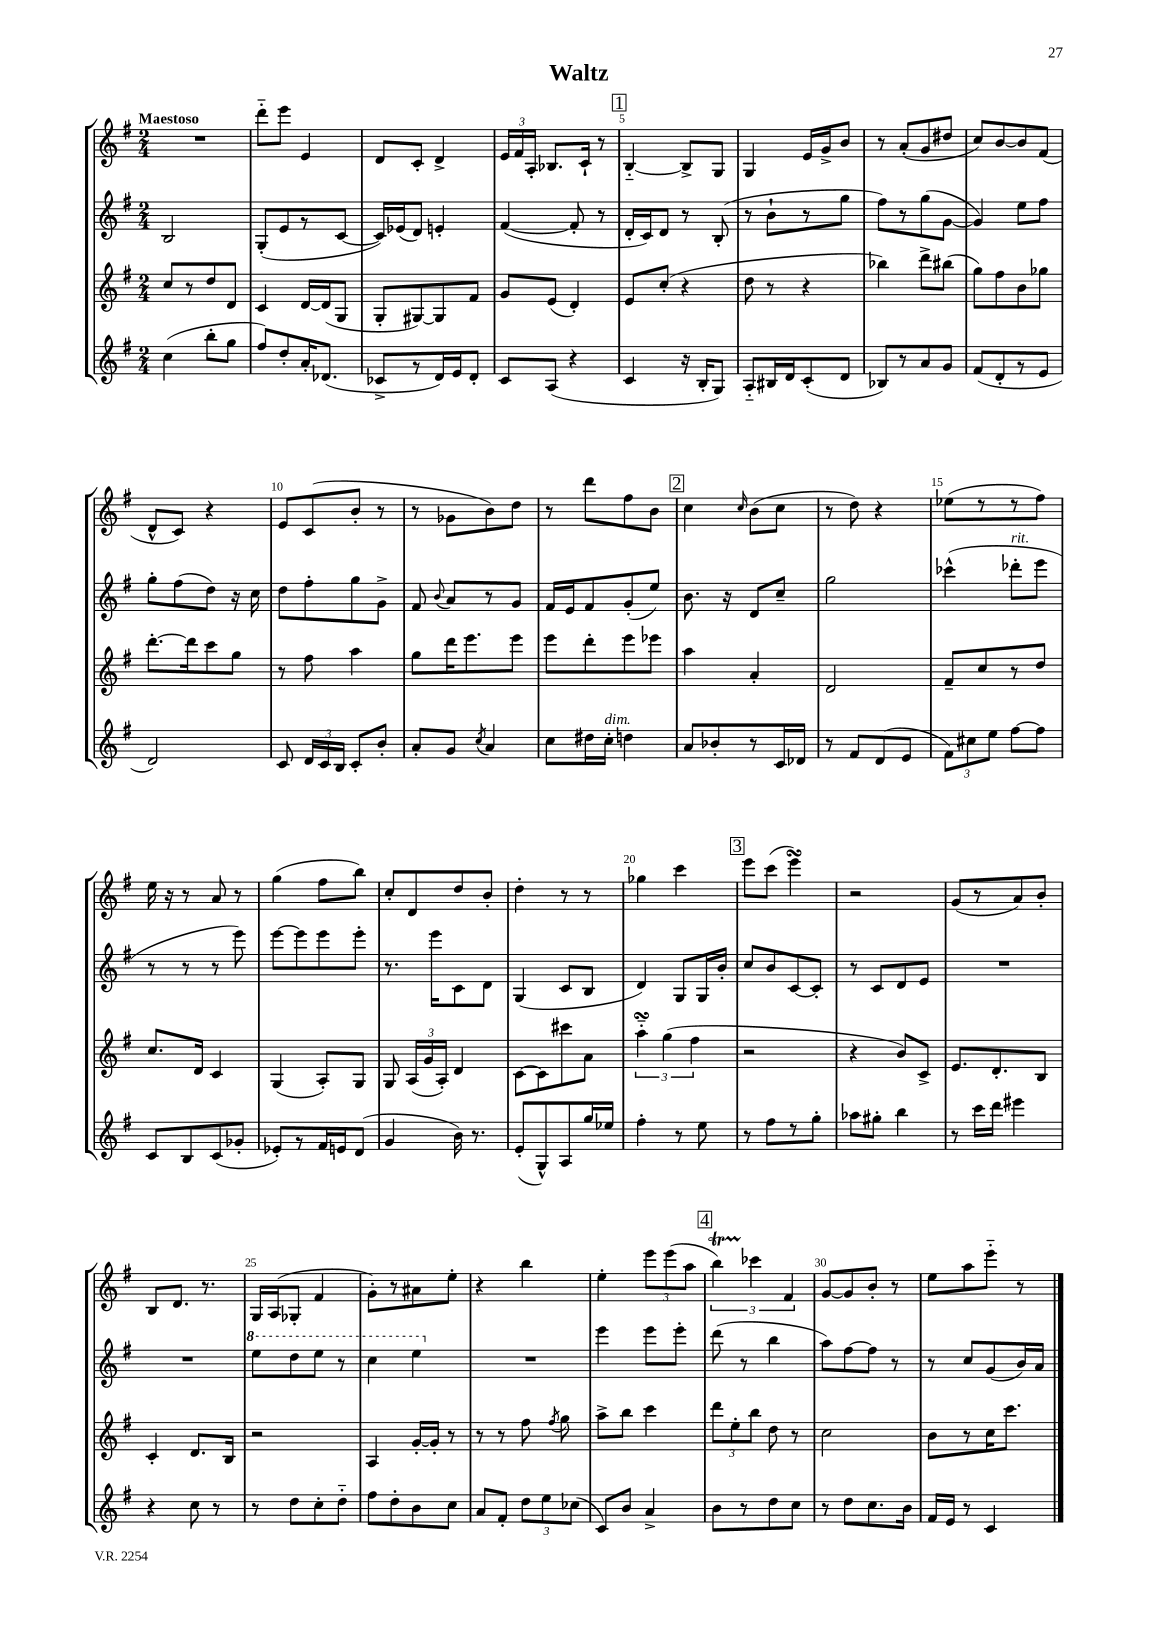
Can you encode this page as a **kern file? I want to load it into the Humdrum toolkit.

**kern	**kern	**kern	**kern
*staff4	*staff3	*staff2	*staff1
*clefG2	*clefG2	*clefG2	*clefG2
*k[f#]	*k[f#]	*k[f#]	*k[f#]
*M2/4	*M2/4	*M2/4	*M2/4
(4cc	8cc	2B	2r
.	8r	.	.
8bb'	8dd	.	.
8gg	8d	.	.
=	=	=	=
8ff#)	4c	(8G'	8ddd'~
8dd'	.	8e	8eee
16a'	[16d	8r	4e
(8.d-	(16d]	.	.
.	8G	[8c	.
=	=	=	=
8c-^	8G'	16c])	8d
.	.	(16e-	.
8r	[8G#)	8d)	8c'
16d)	8G#]	4e'	4d^
16e	.	.	.
8d'	8f#	.	.
=	=	=	=
8c	8g	([4f#	24e
.	.	.	24f#
.	.	.	24A'
(8A	(8e	.	8.B-
4r	4d')	8f#']	.
.	.	.	16c`
.	.	8r	8r
=	=	=	=
4c	8e	16d'	[4B'~
.	.	16c)	.
.	(8cc'	8d	.
16r	4r	8r	8B^]
16B'	.	.	.
8G)	.	(8B'	8G
=	=	=	=
8A'~	8dd	8r	4G
16B#	8r	8b`	.
16d	.	.	.
(8c'	4r	8r	16e
.	.	.	16g^
8d	.	8gg	8b
=	=	=	=
8B-)	4bb-)	8ff#)	8r
8r	.	8r	(8a'
8a	8ddd^	(8gg	8g
8g	(8bb#	[8g	8dd#
=	=	=	=
(8f#	8gg)	4g])	8cc)
8d'	8ff#	.	[8b
8r	8b	8ee	8b]
8e	8gg-	8ff#	(8f#
=	=	=	=
2d)	[8.ddd'	8gg'	8d^^
.	.	(8ff#	8c)
.	16ddd]	.	.
.	8ccc	8dd)	4r
.	8gg	16r	.
.	.	16cc	.
=	=	=	=
8c	8r	8dd	8e
24d	8ff#	8ff#'	(8c
24c	.	.	.
24B	.	.	.
8c'	4aa	8gg	8b'
8b'	.	8g^	8r
=	=	=	=
8a'	8gg	8f#	8r
.	.	8qqb	.
8g	16ddd	8a	8g-
.	8.eee	.	.
8qcc	.	.	.
4a	.	8r	8b)
.	8eee	8g	8dd
=	=	=	=
8cc	8eee	16f#	8r
.	.	16e	.
16dd#	8ddd'	8f#	8ddd
16cc'	.	.	.
4dd	8eee	(8g'	8ff#
.	8eee-	8ee)	8b
=	=	=	=
8a	4aa	8.b	4cc
8b-'	.	.	.
.	.	16r	.
.	.	.	16qqcc
8r	4a'	8d	(8b
16c	.	8cc~	8cc
16d-	.	.	.
=	=	=	=
8r	2d	2gg	8r
8f#	.	.	8dd)
(8d	.	.	4r
8e	.	.	.
=	=	=	=
12f#)	8f#~	(4ccc-^^	(8ee-
12cc#	.	.	.
.	8cc	.	8r
12ee	.	.	.
[8ff#	8r	8ddd-'	8r
8ff#]	8dd	8eee	8ff#)
=	=	=	=
8c	8.cc	8r	16ee
.	.	.	16r
8B	.	8r	8r
.	16d	.	.
(8c	4c	8r	8a
8g-'	.	8eee)	8r
=	=	=	=
8e-')	(4G	[8eee	(4gg
8r	.	8eee]	.
16f#	8A')	8eee	8ff#
16e	.	.	.
(8d	8G	8eee'	8bb)
=	=	=	=
4g	8G	8.r	8cc'
.	(24A	.	8d
.	24g	.	.
.	.	16eee	.
.	24A')	.	.
16b)	4d	8c	8dd
8.r	.	.	.
.	.	8d	8b'
=	=	=	=
(8e'	[8c	(4G	4dd'
8G^^)	8c]	.	.
8A	8ccc#	8c	8r
16gg	8a	8B	8r
16ee-	.	.	.
=	=	=	=
4ff#'	6aa'~	4d)	4gg-
.	(6gg	.	.
8r	.	8G	4ccc
.	6ff#	.	.
8ee	.	16G	.
.	.	16b'	.
=	=	=	=
8r	2r	8cc	8eee
8ff#	.	8b	(8ccc
8r	.	[8c	4eee)
8gg'	.	8c']	.
=	=	=	=
8aa-	4r	8r	2r
8gg#'	.	8c	.
4bb	8b)	8d	.
.	8c^	8e	.
=	=	=	=
8r	8.e	2r	(8g
16ccc	.	.	8r
16ddd	8.d'	.	.
4eee#	.	.	8a)
.	8B	.	8b'
=	=	=	=
4r	4c'	2r	8B
.	.	.	8.d
8cc	8.d	.	.
.	.	.	8.r
8r	.	.	.
.	16B	.	.
=	=	=	=
8r	2r	8eee	16G
.	.	.	(16A
8dd	.	8ddd	8G-'
8cc'	.	8eee	4f#
8dd'~	.	8r	.
=	=	=	=
8ff#	4A	4ccc	8g')
8dd'	.	.	8r
8b	[16g'	4eee	8a#
.	16g']	.	.
8cc	8r	.	8ee'
=	=	=	=
8a	8r	2r	4r
8f#'	8r	.	.
12dd	8ff#	.	4bb
12ee	.	.	.
.	8qff#	.	.
.	8gg	.	.
(12cc-	.	.	.
=	=	=	=
8c)	8aa^	4eee	4ee'
8b	8bb	.	.
4a^	4ccc	8eee	12eee
.	.	.	(12eee
.	.	8eee'	.
.	.	.	12aa
=	=	=	=
8b	12ddd	(8ddd	6bb)
.	12ee'	.	.
8r	.	8r	.
.	12bb	.	6ccc-
8dd	8dd	4bb	.
.	.	.	6f#
8cc	8r	.	.
=	=	=	=
8r	2cc	8aa)	[8g
8dd	.	[8ff#	8g]
8.cc	.	8ff#]	8b'
.	.	8r	8r
16b	.	.	.
=	=	=	=
16f#	8b	8r	8ee
16e	.	.	.
8r	8r	8cc	8aa
4c	16cc	(8g	8eee'~
.	8.ccc	.	.
.	.	16b)	8r
.	.	16a	.
==	==	==	==
*-	*-	*-	*-
